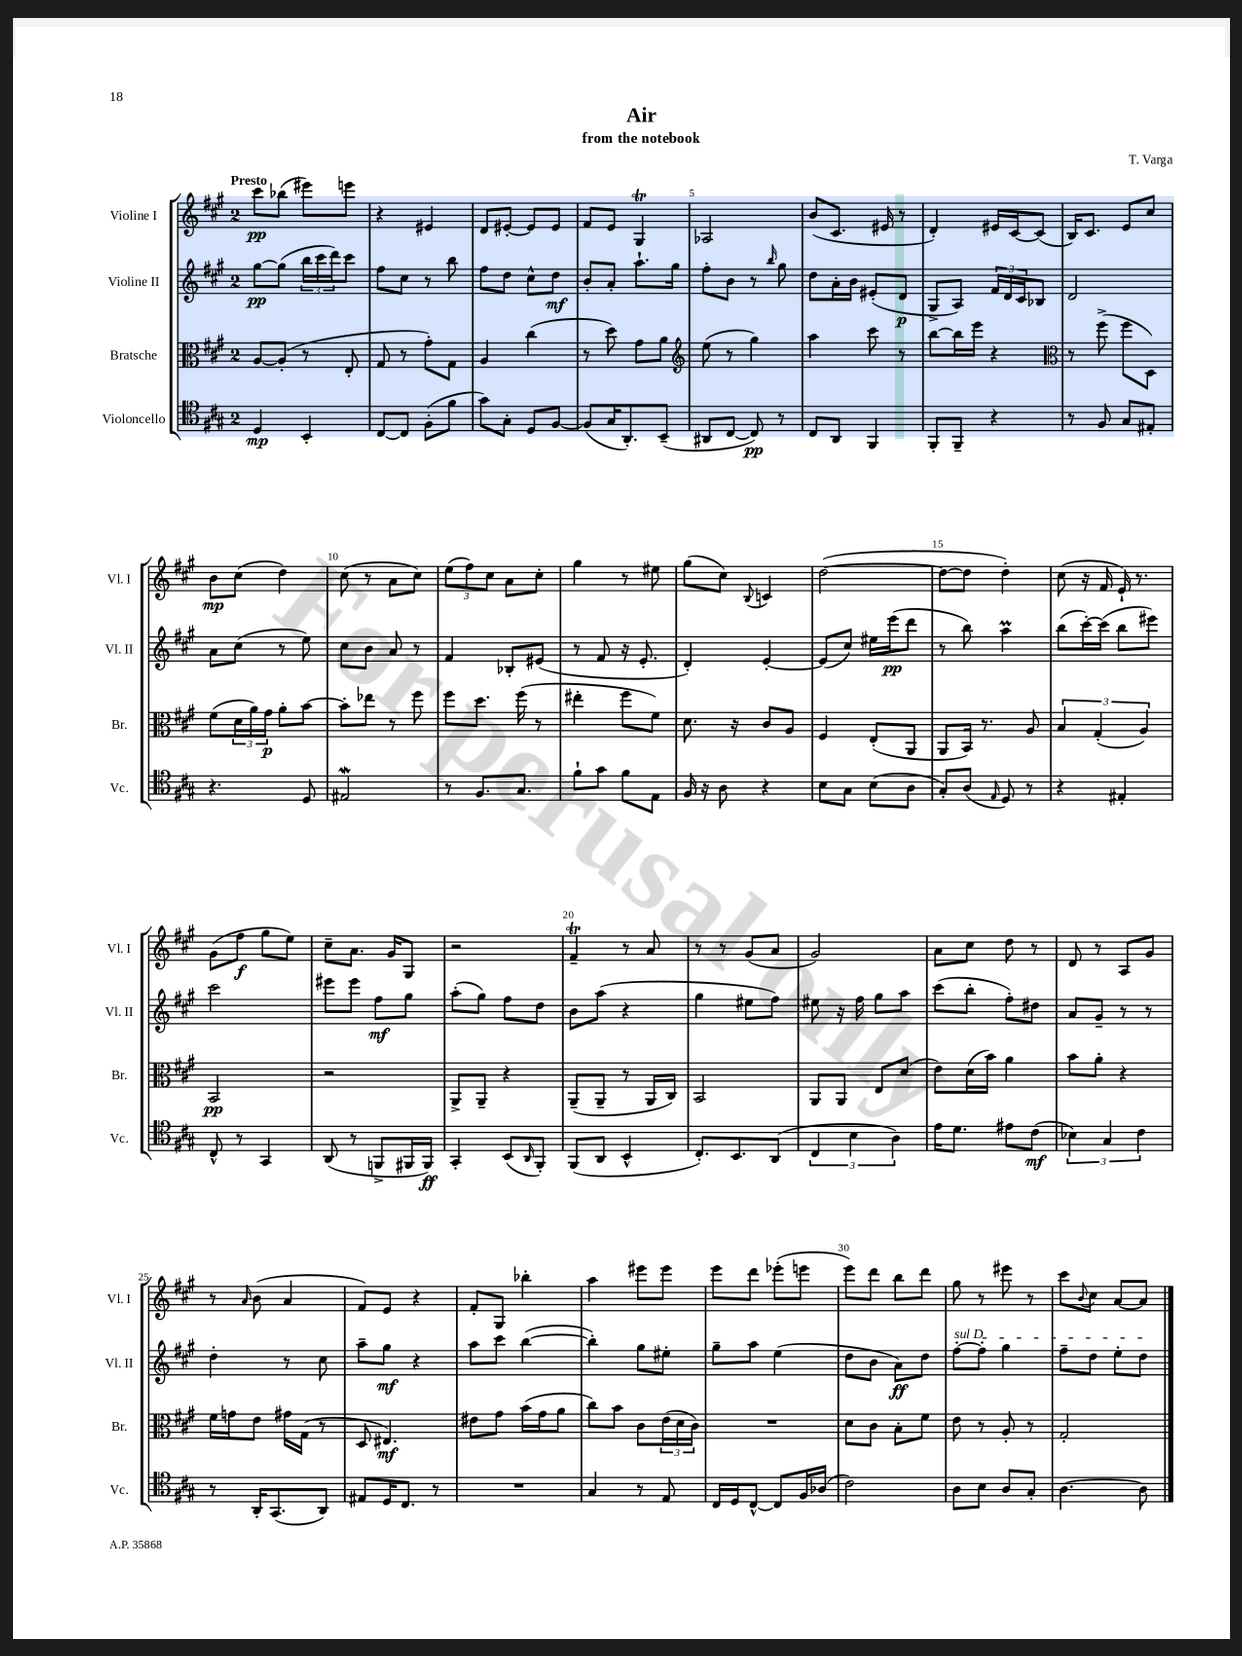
\header { title = "Air" composer = "T. Varga" subtitle = "from the notebook" }
<<
\new StaffGroup <<
\new Staff = "s0" \with { instrumentName = "Violine I" shortInstrumentName = "Vl. I" } {
    \clef treble \key a \major \once \override Staff.TimeSignature.style = #'single-digit \time 2/4 \tempo "Presto"
    cis'''8\pp bes''8( eis'''8) e'''8 |
    r4 eis'4 |
    d'8 eis'8~-. eis'8 eis'8 |
    fis'8 e'8 gis4\trill |
    aes2 |
    b'8( cis'8. eis'16 r8 |
    d'4-.) eis'16 cis'16~ cis'8( |
    b16) cis'8. e'8 cis''8 |
    b'8\mp cis''8( d''4) |
    cis''8( r8 a'8 cis''8) |
    \tuplet 3/2 { e''8( fis''8) cis''8 } a'8 cis''8-. |
    gis''4 r8 eis''8 |
    gis''8( cis''8) \appoggiatura { b8 } c'4 |
    d''2~( |
    d''8~ d''8 d''4-.) |
    cis''8( r16 fis'16 e'16-!) r8. |
    gis'8( fis''8\f gis''8 e''8) |
    cis''8-- a'8. gis'16 gis8 |
    r2 |
    fis'4--\trill r8 a'8 |
    r8 r8 gis'8( a'8 |
    gis'2) |
    a'8 cis''8 d''8 r8 |
    d'8 r8 a8 gis'8 |
    r8 \grace { a'16 } b'8( a'4 |
    fis'8) e'8 r4 |
    fis'8-. gis8 bes''4-. |
    a''4 eis'''8 eis'''8 |
    e'''8 d'''8 ees'''8-.( e'''8 |
    e'''8) d'''8 b''8 d'''8 |
    gis''8 r8 eis'''8 r8 |
    cis'''8 \appoggiatura { b'8 } cis''8 a'8~ a'8 \bar "|." |
}
\new Staff = "s1" \with { instrumentName = "Violine II" shortInstrumentName = "Vl. II" } {
    \clef treble \key a \major \once \override Staff.TimeSignature.style = #'single-digit \time 2/4
    gis''8~\pp gis''8( \tuplet 3/2 { b''16 cis'''16 d'''16) } cis'''8 |
    fis''8 cis''8 r8 b''8 |
    fis''8 d''8 cis''8-^ d''8\mf |
    b'8-. a'8-. a''8.-! gis''16 |
    fis''8-. b'8 r8 \grace { b''16 } gis''8 |
    d''8 a'16-. b'16 eis'8-.( d'8\p |
    gis8-> a8) \tuplet 3/2 { fis'16 d'16 cis'16 } bes8 |
    d'2 |
    a'8 cis''8( r8 e''8) |
    cis''8 b'8 a'8 r8 |
    fis'4 bes8-. eis'8( |
    r8 fis'8 r16 e'8.-. |
    d'4-.) e'4~-. |
    e'8( cis''8) eis''16 e'''16\pp( d'''8 |
    r8 b''8) a''4\prall |
    b''8( cis'''16~-.) cis'''16( b''8 eis'''8) |
    cis'''2 |
    eis'''8 eis'''8 fis''8\mf gis''8 |
    a''8-.( gis''8) fis''8 d''8 |
    b'8 a''8( r4 |
    gis''4 eis''8 fis''8) |
    eis''8 r16 fis''16 gis''8 a''8 |
    cis'''8( b''8-. fis''8-.) dis''8 |
    a'8 gis'8-- r8 r8 |
    d''4-. r8 cis''8 |
    a''8-- gis''8\mf r4 |
    a''8 cis'''8 b''4~( |
    b''4-.) gis''8 eis''8-. |
    gis''8-- a''8 e''4( |
    d''8 b'8 a'8\ff) d''8 |
    \once \override TextSpanner.bound-details.left.text = \markup { \italic "sul D" } fis''8~-.\startTextSpan fis''8-. gis''4 |
    fis''8-- d''8 e''8-. d''8\stopTextSpan \bar "|." |
}
\new Staff = "s2" \with { instrumentName = "Bratsche" shortInstrumentName = "Br." } {
    \clef alto \key a \major \once \override Staff.TimeSignature.style = #'single-digit \time 2/4
    a8~ a8-.( r8 e8-. |
    gis8 r8 gis'8-.) gis8 |
    a4 cis''4( |
    r8 d''8) gis'8 a'8 |
    \clef treble e''8( r8 gis''4) |
    a''4 cis'''8 r8 |
    b''8~ b''16 e'''16 r4 |
    \clef alto r8 fis''8->( fis''8 d8) |
    fis'8( \tuplet 3/2 { d'16 a'16) gis'16\p } a'8-. b'8~ |
    b'8-. ees''8 r8 fis''8 |
    fis''8 d''8. fis''16( r8 |
    eis''4-. fis''8 fis'8) |
    d'8. r16 cis'8 a8 |
    fis4 e8-.( a,8 |
    a,8 b,16) r8. a8 |
    \tuplet 3/2 { b4 gis4-.( a4) } |
    b,2\pp |
    r2 |
    a,8-> a,8-- r4 |
    a,8--( a,8-- r8 a,16 cis16) |
    b,2 |
    a,8 a,8 e8 d'8( |
    e'8) d'16( b'16) a'4 |
    b'8 a'8-. r4 |
    fis'16 g'16 e'8 gis'16 gis16( r8 |
    d8 eis4.\mf) |
    eis'8 gis'8 b'16( gis'16 a'8 |
    cis''8) b'8 cis'8 \tuplet 3/2 { e'16( d'16 cis'16) } |
    R2 |
    d'8 cis'8 b8-. fis'8 |
    e'8 r8 a8-. r8 |
    gis2-. \bar "|." |
}
\new Staff = "s3" \with { instrumentName = "Violoncello" shortInstrumentName = "Vc." } {
    \clef tenor \key a \major \once \override Staff.TimeSignature.style = #'single-digit \time 2/4
    d4\mp b,4-. |
    cis8~ cis8 fis8-.( fis'8 |
    gis'8) gis8-. d8 fis8~ |
    fis8( gis16 a,8.-.) b,8--( |
    ais,8 cis8~ cis8\pp) r8 |
    cis8 a,8 fis,4 |
    fis,8-. fis,8-- r4 |
    r8 fis8 gis8 eis8-. |
    r4. d8 |
    eis2\mordent |
    r8 fis8. gis8. |
    fis'8-! gis'8 fis'8 e8 |
    fis16 r16 a8 r4 |
    b8 gis8 b8( a8 |
    gis8-.) a8( \grace { e16 } d8) r8 |
    r4 eis4-. |
    cis8-^ r8 gis,4 |
    a,8( r8 f,8-> fis,16 fis,16\ff) |
    gis,4-. b,8( \grace { a,16 } fis,8-.) |
    fis,8( a,8 b,4-^ |
    cis8.-.) b,8. a,8( |
    \tuplet 3/2 { cis4 b4 a4) } |
    e'16 d'8. eis'8 cis'8\mf( |
    \tuplet 3/2 { bes4) gis4 cis'4 } |
    r8 a,16-. gis,8.( a,8) |
    eis8 d16 cis8. r8 |
    R2 |
    gis4 r8 e8 |
    cis16 d16 cis8~-^ cis8 fis16 aes16( |
    cis'2) |
    a8 b8 a8 gis8-. |
    a4.~ a8 \bar "|." |
}
>>
>>
\layout { \context { \Score \override BarNumber.break-visibility = ##(#f #t #t) barNumberVisibility = #(every-nth-bar-number-visible 5) } }
